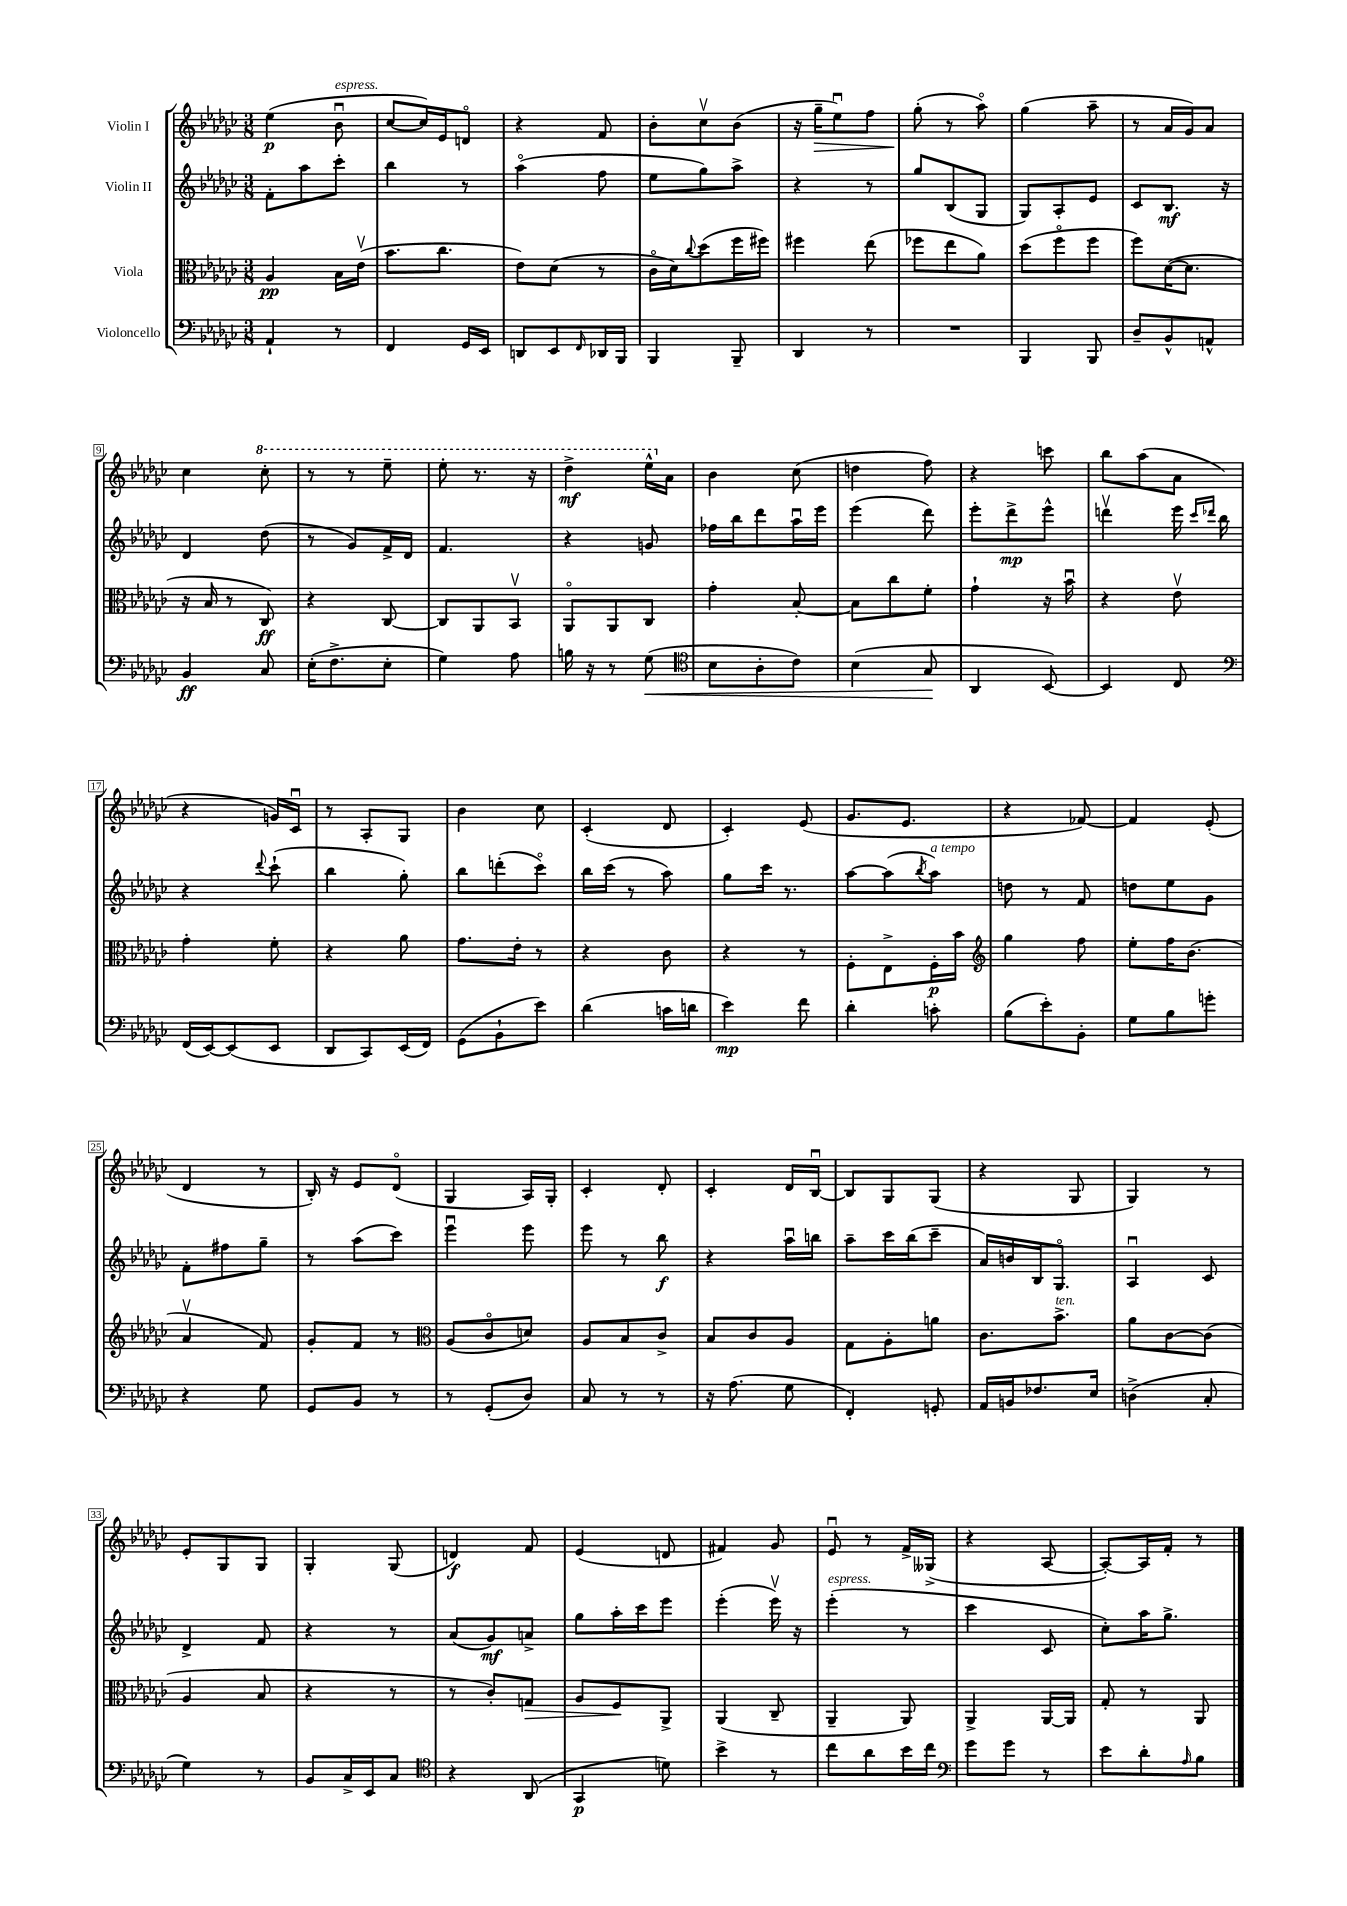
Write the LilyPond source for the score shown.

<<
\new StaffGroup <<
\new Staff = "s0" \with { instrumentName = "Violin I" } {
    \clef treble \key ges \major \numericTimeSignature \time 3/8
    ees''4\p( bes'8\downbow^\markup { \italic "espress." } |
    ces''8~ ces''16) ees'16 d'8\flageolet |
    r4 f'8 |
    bes'8-. ces''8\upbow bes'8( |
    r16 ges''16--\> ees''8\downbow) f''8 |
    ges''8-.\!( r8 aes''8\flageolet) |
    ges''4( aes''8-- |
    r8 aes'16 ges'16) aes'8 |
    ces''4 \ottava #1 ces'''8-. |
    r8 r8 ees'''8-- |
    ees'''8-. r8. r16 |
    des'''4->\mf ees'''16-^ \ottava #0 aes'16 |
    bes'4 ces''8( |
    d''4 f''8) |
    r4 c'''8 |
    bes''8 aes''8( aes'8 |
    r4 g'16) ces'16\downbow |
    r8 aes8-. ges8 |
    bes'4 ces''8 |
    ces'4-.( des'8 |
    ces'4-.) ees'8( |
    ges'8. ees'8. |
    r4 fes'8~) |
    fes'4 ees'8-.( |
    des'4 r8 |
    bes16-.) r16 ees'8 des'8\flageolet( |
    ges4 aes16) ges16-. |
    ces'4-. des'8-. |
    ces'4-. des'16 bes16~\downbow |
    bes8 ges8 ges8( |
    r4 ges8 |
    ges4) r8 |
    ees'8-. ges8 ges8 |
    ges4-. ges8( |
    d'4\f) f'8 |
    ees'4( d'8 |
    fis'4) ges'8 |
    ees'8\downbow r8 f'16-> geses16->( |
    r4 aes8~ |
    aes8~-.) aes16 f'16-. r8 \bar "|." |
}
\new Staff = "s1" \with { instrumentName = "Violin II" } {
    \clef treble \key ges \major \numericTimeSignature \time 3/8
    f'8-. aes''8 ces'''8-. |
    bes''4 r8 |
    aes''4\flageolet( f''8 |
    ees''8 ges''8) aes''8-> |
    r4 r8 |
    ges''8 bes8( ges8 |
    ges8) aes8-. ees'8 |
    ces'8 bes8.\mf r16 |
    des'4 des''8( |
    r8 ges'8) f'16-> des'16 |
    f'4. |
    r4 g'8 |
    fes''16 bes''16 des'''8 aes''16\downbow ees'''16 |
    ees'''4( des'''8) |
    ees'''8-. des'''8->\mp ees'''8-^ |
    d'''4\upbow ees'''16 \grace { ces'''16 des'''16 } bes''16 |
    r4 \appoggiatura { des'''8 } ces'''8-!( |
    bes''4 ges''8-.) |
    bes''8 d'''8-.( ces'''8\flageolet) |
    bes''16 ces'''16( r8 aes''8) |
    ges''8 ces'''16 r8. |
    aes''8~ aes''8( \acciaccatura { bes''8 } aes''8^\markup { \italic "a tempo" }) |
    d''8 r8 f'8 |
    d''8 ees''8 ges'8 |
    f'8-. fis''8 ges''8-- |
    r8 aes''8( ces'''8) |
    ees'''4\downbow ees'''8 |
    ees'''8 r8 bes''8\f |
    r4 aes''16\downbow b''16 |
    aes''8-- ces'''16 bes''16( ces'''8-- |
    aes'16) b'16 bes16 ges8.\flageolet |
    aes4\downbow ces'8 |
    des'4-> f'8 |
    r4 r8 |
    aes'8( ges'8\mf) a'8-> |
    ges''8 aes''16-. ces'''16 ees'''8 |
    ees'''4-.( ees'''16\upbow) r16 |
    ees'''4-.^\markup { \italic "espress." }( r8 |
    ces'''4 ces'8 |
    ces''8-.) aes''16 ges''8.-> \bar "|." |
}
\new Staff = "s2" \with { instrumentName = "Viola" } {
    \clef alto \key ges \major \numericTimeSignature \time 3/8
    aes4\pp bes16 ees'16\upbow( |
    bes'8. ces''8. |
    ees'8) des'8( r8 |
    ces'16\flageolet des'16) \appoggiatura { ces''8 } des''8( f''16 fis''16) |
    fis''4 ees''8( |
    fes''8 ees''8 aes'8) |
    des''8( f''8\flageolet f''8 |
    f''8) des'16~( des'8. |
    r16 bes16 r8 ces8\ff) |
    r4 ces8~ |
    ces8 aes,8 bes,8\upbow |
    aes,8\flageolet aes,8 ces8 |
    ges'4-. bes8~-. |
    bes8 ces''8 f'8-. |
    ges'4-! r16 bes'16\downbow |
    r4 ees'8\upbow |
    ges'4-. f'8-. |
    r4 aes'8 |
    ges'8. ees'16-. r8 |
    r4 ces'8 |
    r4 r8 |
    f8-. ees8-> f16-.\p bes'16 |
    \clef treble ges''4 f''8 |
    ees''8-. f''16 bes'8.( |
    aes'4\upbow f'8) |
    ges'8-. f'8 r8 |
    \clef alto aes8( ces'8\flageolet d'8) |
    aes8 bes8 ces'8-> |
    bes8 ces'8 aes8 |
    ges8 aes8-. a'8 |
    ces'8. bes'8.->^\markup { \italic "ten." } |
    aes'8 ces'8~ ces'8( |
    aes4 bes8 |
    r4 r8 |
    r8 ces'8-.) g8\> |
    aes8 f8\! aes,8-> |
    aes,4( ces8-- |
    aes,4-- aes,8) |
    aes,4-> aes,16~ aes,16 |
    ges8-. r8 aes,8 \bar "|." |
}
\new Staff = "s3" \with { instrumentName = "Violoncello" } {
    \clef bass \key ges \major \numericTimeSignature \time 3/8
    aes,4-! r8 |
    f,4 ges,16 ees,16 |
    d,8 ees,8 \grace { f,16 } des,16 bes,,16 |
    bes,,4 bes,,8-- |
    des,4 r8 |
    R4. |
    bes,,4 bes,,8 |
    des8-- bes,8-^ a,8-^ |
    bes,4\ff ces8 |
    ees16-.( f8.-> ees8-. |
    ges4) aes8 |
    b16 r16 r8 ges8\<( |
    \clef tenor bes8 aes8-. ces'8) |
    bes4( ges8\! |
    aes,4 bes,8~) |
    bes,4 ces8 |
    \clef bass f,16( ees,16~) ees,8( ees,8 |
    des,8 ces,8) ees,16( f,16) |
    ges,8( bes,8-! ees'8) |
    des'4( c'16 d'16 |
    ees'4\mp) f'8 |
    des'4-. c'8-. |
    bes8( ees'8-.) bes,8-. |
    ges8 bes8 g'8-. |
    r4 ges8 |
    ges,8 bes,8 r8 |
    r8 ges,8-.( des8) |
    ces8 r8 r8 |
    r16 aes8.( ges8 |
    f,4-.) g,8-. |
    aes,16 b,16 fes8. ees16 |
    d4->( ces8-. |
    ges4) r8 |
    bes,8 ces16-> ees,16 ces8 |
    \clef tenor r4 aes,8( |
    ges,4\p d'8) |
    bes'4-> r8 |
    ces''8 aes'8 bes'16 ces''16 |
    \clef bass ges'8 ges'8 r8 |
    ees'8 des'8-. \grace { aes16 } bes8 \bar "|." |
}
>>
>>
\layout { \context { \Score \override BarNumber.stencil = #(make-stencil-boxer 0.1 0.3 ly:text-interface::print) } }
